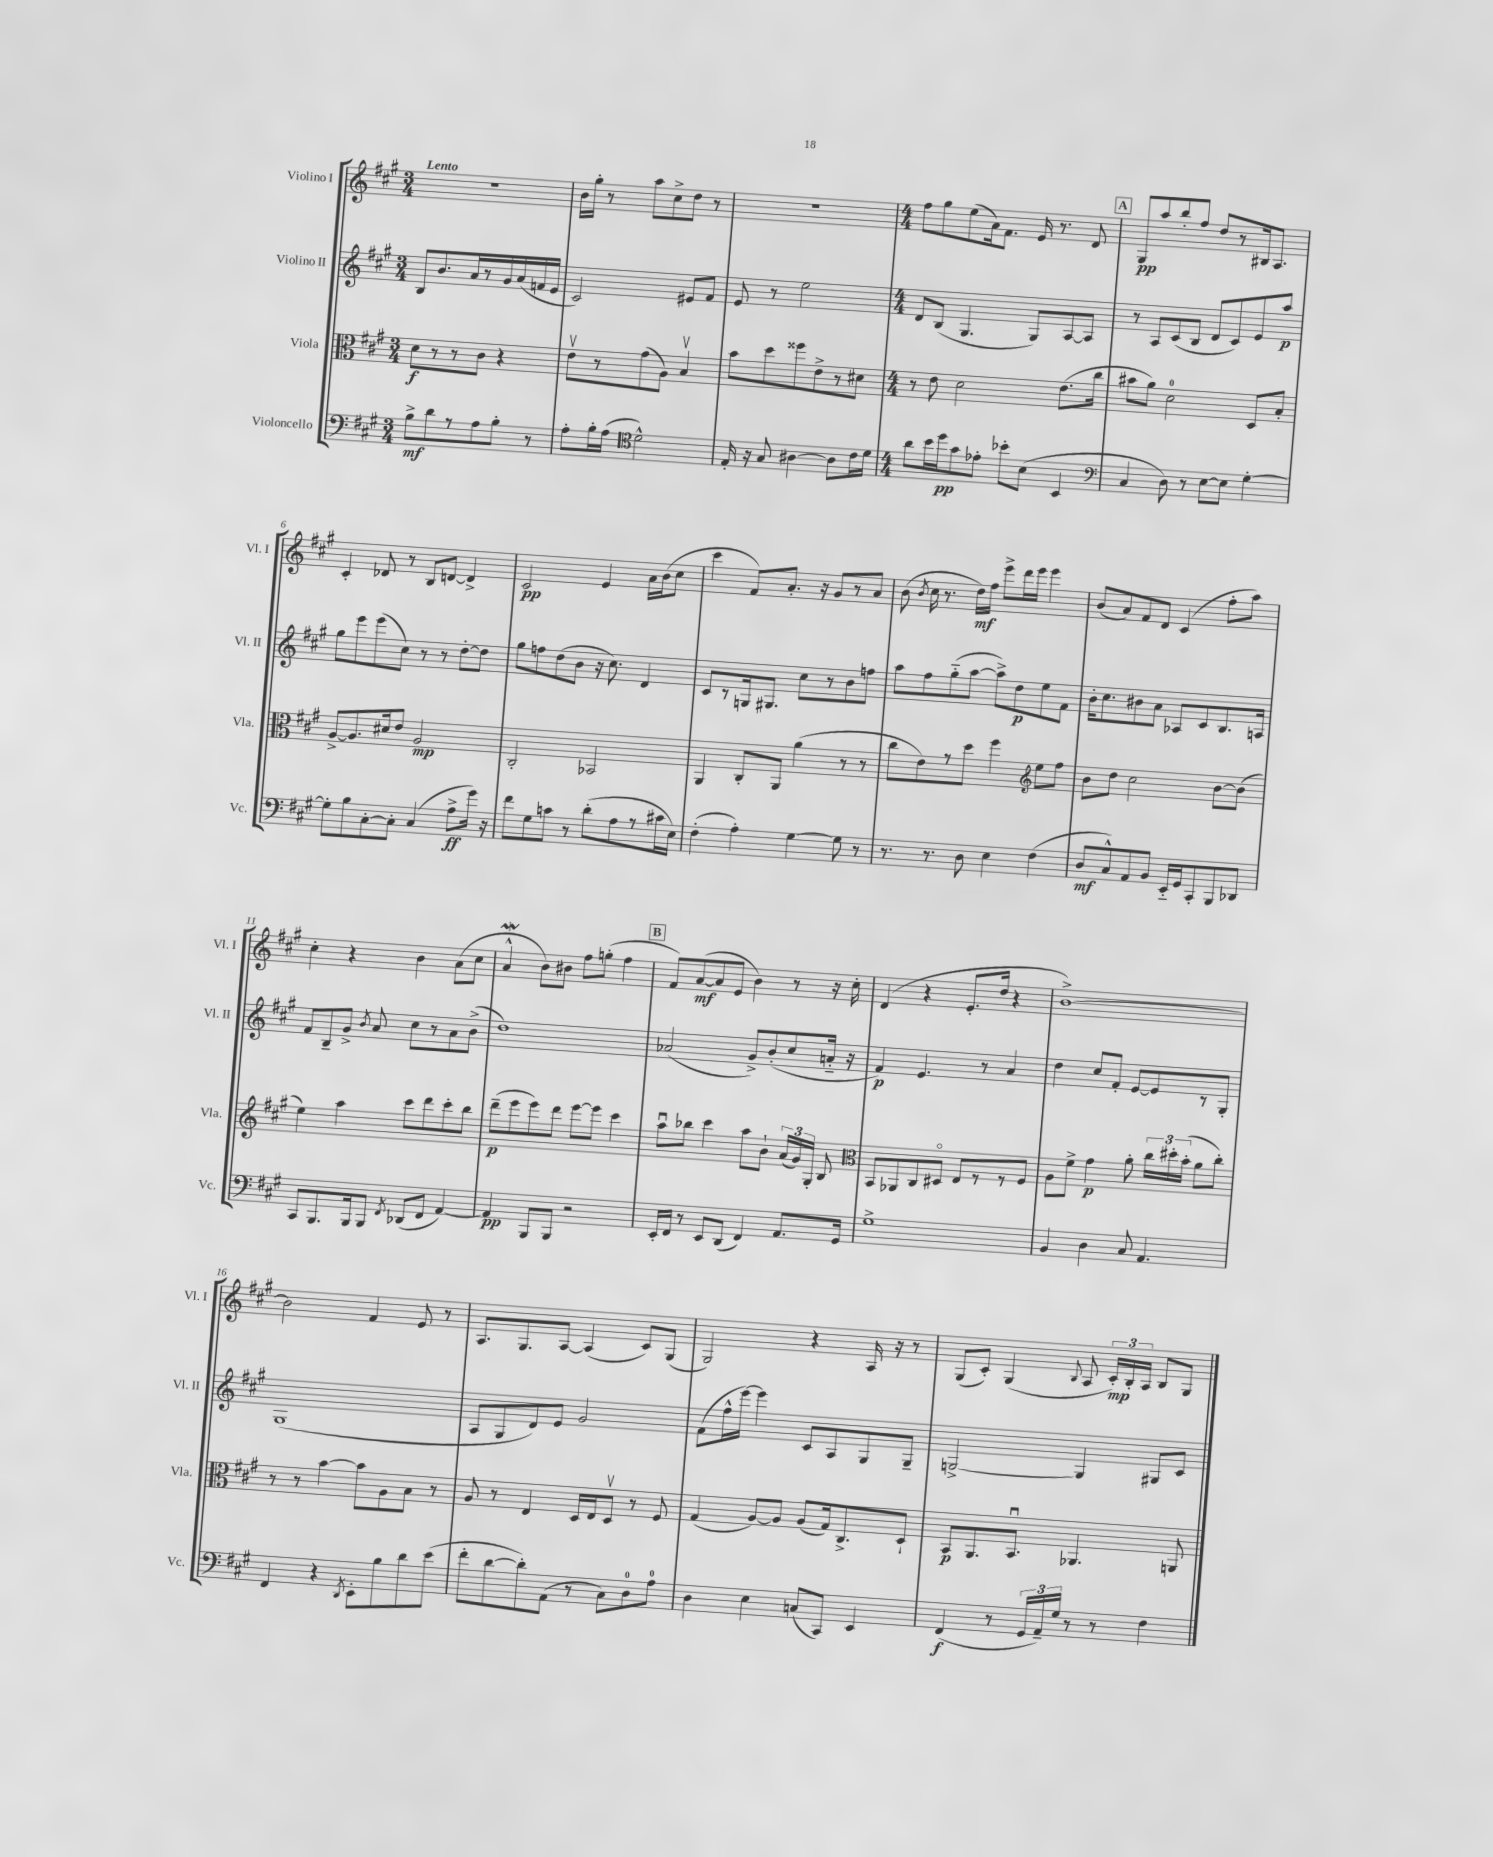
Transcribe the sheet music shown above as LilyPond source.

<<
\new StaffGroup <<
\new Staff = "s0" \with { instrumentName = "Violino I" shortInstrumentName = "Vl. I" } {
    \clef treble \key a \major \numericTimeSignature \time 3/4 \tempo "Lento"
    \autoBeamOff R2. |
    b'16[ gis''16]-. r8 a''8[ cis''8-> d''8] r8 |
    R2. |
    \numericTimeSignature \time 4/4 fis''8[ gis''8 e''8( a'16) fis'8.] e'16 r8. d'8 |
    \mark \markup { \box "A" } gis8[\pp a''8 b''8-. fis''8] d''8[ r8 bis16 a8.] |
    cis'4-. des'8 r8 b8[ d'8]~ d'4-> |
    cis'2\pp e'4 a'16[ b'16( cis''8] |
    cis'''4 fis'8[) a'8.]-. r16 gis'8[ r8 a'8] |
    b'8( \acciaccatura { b'8 } cis''16 r8. d''16[\mf) fis''16] e'''8[-> d'''16 e'''16] e'''4 |
    b'8[( a'8) fis'8 d'8] cis'4( fis''8[-. a''8]) |
    cis''4-. r4 b'4 a'8[( cis''8] |
    a'4-^\mordent b'8[) bis'8] fis''8[ g''8]-.( fis''4 |
    \mark \markup { \box "B" } fis'8[) a'8~\mf( a'8 e'8] b'4) r8 r16 cis''16-. |
    d'4( r4 e'8.[-. d''16] r4 |
    b'1~->) |
    b'2 fis'4 e'8 r8 |
    a8.[ gis8. a8]~ a4( cis'8[) gis8]( |
    gis2) r4 a16 r16 r8 |
    gis8[( cis'8]-.) gis4( \appoggiatura { b8 } a8 \tuplet 3/2 { cis'16[-.\mp) b16-. a16] } b8[ gis8] \bar "|." |
}
\new Staff = "s1" \with { instrumentName = "Violino II" shortInstrumentName = "Vl. II" } {
    \clef treble \key a \major \numericTimeSignature \time 3/4
    \autoBeamOff b8[ b'8. a'16 r8 gis'16 a'16( f'16 e'16] |
    cis'2) eis'8[ fis'8] |
    e'8 r8 e''2 |
    \numericTimeSignature \time 4/4 d'8[ b8]( gis4. gis8[) a8~ a8] |
    \mark \markup { \box "A" } r8 a8[ cis'8( b8] d'8[ cis'8) e'8 a''8]\p |
    gis''8[ e'''8 e'''8( cis''8]) r8 r8 d''8[~-. d''8] |
    gis''8[ f''8 d''8( b'8] r16 cis''8.) d'4 |
    cis'8[ r8 g16 gis8.] cis''8[ r8 b'8 f''8] |
    a''8[ fis''8 gis''8-_( a''8]~ a''8[->) d''8\p e''8 fis'8] |
    b'16[-. cis''8. bis'8 a'8] aes8[ cis'8 b8. a16] |
    fis'8[ b8-- gis'8]-> \acciaccatura { b'8 } a'8 cis''8[ r8 a'8 b'8]->( |
    d''1) |
    \mark \markup { \box "B" } aes'2( gis'8[->) b'8-.( cis''8 a'16]-_ r16 |
    fis'4\p) e'4. r8 a'4 |
    d''4 cis''8[ fis'8]-. e'8[~ e'8 r8 gis8]-. |
    gis1( |
    a8[ gis8 d'8) e'8] gis'2 |
    fis'8[( fis''16-^ e'''16]~) e'''4 cis'8[ a8 gis8 gis8]-- |
    g2~-> g4 gis8[ cis'8] \bar "|." |
}
\new Staff = "s2" \with { instrumentName = "Viola" shortInstrumentName = "Vla." } {
    \clef alto \key a \major \numericTimeSignature \time 3/4
    \autoBeamOff d'8[\f r8 r8 cis'8] r4 |
    e'8[\upbow r8 gis'8( a8]) b4\upbow |
    b'8[ d''8 fisis''8 e'8-> r8 dis'8] |
    \numericTimeSignature \time 4/4 r8 e'8 d'2 e'8.[( cis''16] |
    \mark \markup { \box "A" } bis'8[ a'8]) d'2-0 d8[ b8]-. |
    a8[~-> a8. dis'16 e'8] a2\mp |
    cis2-. bes,2 |
    a,4 cis8[-. a,8] a'4( r8 r8 |
    cis''8[ e'8) r8 d''8] fis''4 \clef treble e''8[ fis''8] |
    b'8[ d''8] cis''2 b'8[~ b'8]( |
    e''4) a''4 cis'''8[ d'''8 cis'''8-. b''8] |
    d'''8[--\p( e'''8 e'''8) d'''8] e'''8[~ e'''8] cis'''4 |
    \mark \markup { \box "B" } a''8[\downbow bes''8] cis'''4 a''8[ b'8]-! \tuplet 3/2 { a'16[( gis'16) gis16]-. } b8 |
    \clef alto b,8[ aes,8 cis8 dis8]\flageolet e8[ r8 r8 fis8] |
    a8[ fis'8]-> gis'4\p a'8-. \tuplet 3/2 { cis''16[ dis''16-. b'16]-.( } a'8[ cis''8]-.) |
    r8 r8 b'4~ b'8[ a8 b8] r8 |
    a8 r8 e4 d16[ e16 d8]\upbow r8 fis8 |
    gis4( a8[~) a8] a8[( gis16) cis8.-> d8]-! |
    b,8[\p a,8. b,8.]\downbow aes,4. a,8 \bar "|." |
}
\new Staff = "s3" \with { instrumentName = "Violoncello" shortInstrumentName = "Vc." } {
    \clef bass \key a \major \numericTimeSignature \time 3/4
    \autoBeamOff b8[->\mf d'8 r8 a8 b8]-. r8 |
    a8[-. b16-. a16]( \clef tenor d'2-^) |
    e16-. r16 gis8 ais4~ ais8[ cis'16 d'16] |
    \numericTimeSignature \time 4/4 a'8[ b'16 d''16\pp gis'8 ees'8]-. bes'8[-. b8]( b,4 |
    \mark \markup { \box "A" } \clef bass cis4 d8) r8 e8[~ e8] gis4~-. |
    gis8[-. b8 cis8~-. cis8]-. cis4( a8[->\ff gis'16]) r16 |
    fis'8[ gis8 c'8] r8 d'8[-.( a8 r8 cis'16 e16]) |
    fis4-.( a4-.) gis4~ gis8 r8 |
    r8. r8. d8 e4 fis4( |
    d8[\mf cis8-^) a,8 b,8] e,16[-_ gis,16 cis,8-. b,,8 des,8] |
    cis,8[ b,,8. b,,16 b,,8] \acciaccatura { fis,8 } des,8[( fis,8] a,4~) |
    a,4\pp b,,8[ b,,8] r2 |
    \mark \markup { \box "B" } e,16[-. fis,16] r8 e,8[ d,8]( fis,4) a,8.[ gis,16] |
    gis1-> |
    b,4 d4 cis8 a,4. |
    fis,4 r4 \acciaccatura { d,8 } e,8[-. b8 d'8 e'8]( |
    fis'8[-. d'8~ d'8-.) a,8]( r8 cis8[) d8-0 a8]-0 |
    d4 e4 c8[( cis,8]) e,4 |
    fis,4\f( r8 \tuplet 3/2 { gis,16[ a,16--) gis16] } r8 r8 fis4 \bar "|." |
}
>>
>>
